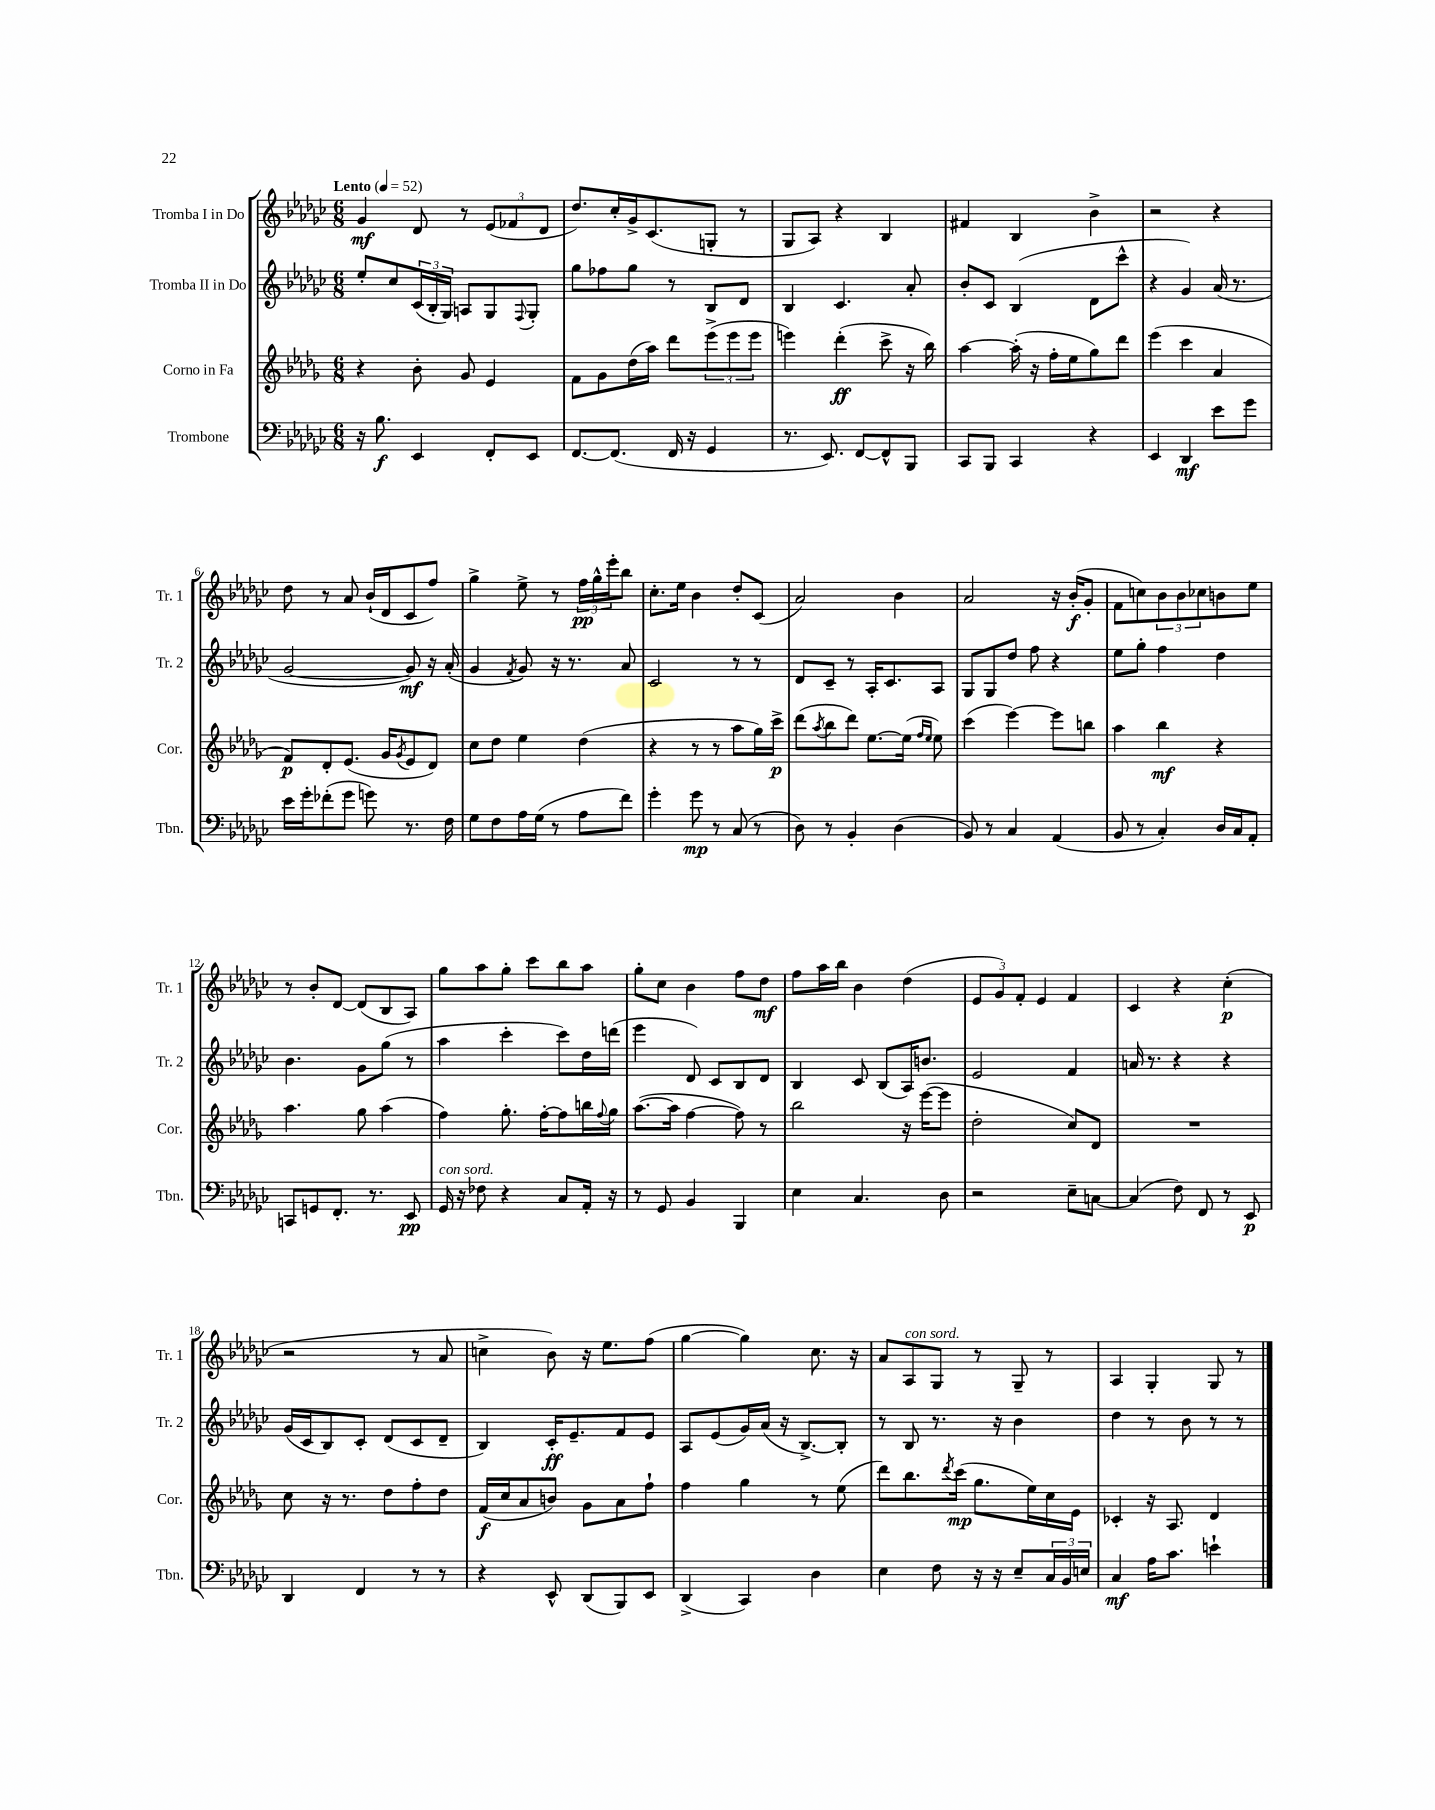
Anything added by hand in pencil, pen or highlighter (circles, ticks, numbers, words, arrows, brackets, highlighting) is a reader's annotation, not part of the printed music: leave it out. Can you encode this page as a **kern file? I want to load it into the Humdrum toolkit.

**kern	**kern	**kern	**kern
*staff4	*staff3	*staff2	*staff1
*clefF4	*clefG2	*clefG2	*clefG2
*k[b-e-a-d-g-c-]	*k[b-e-a-d-g-]	*k[b-e-a-d-g-c-]	*k[b-e-a-d-g-c-]
*M6/8	*M6/8	*M6/8	*M6/8
*MM52	*MM52	*MM52	*MM52
16r	4r	8ee-'/L	4g-/
8.B-\	.	.	.
.	.	8cc-/	.
4EE-/	8b-'\	(24c-/L	8d-/
.	.	24B-'/	.
.	.	24G-/JJ)	.
.	8g-/	8A/L	8r
8FF'/L	4e-/	8G-/	(12e-/L
.	.	.	12f-/
.	.	8qqF/	.
8EE-/J	.	8G-'/J	.
.	.	.	12d-/J
=	=	=	=
[8.FF/L	8f\L	8gg-\L	8.dd-/L)
.	8g-\	8ff-\	.
(8.FF/]J	.	.	16cc-'/L
.	(16dd-\L	8gg-\J	16g-^/J
.	16aa-\JJ)	.	(8.c-/
16FF/	8ddd-\L	8r	.
16r	.	.	.
4GG-/	(12eee-^\	8B-/L	8G'/J
.	12eee-\	.	.
.	.	8d-/J	8r
.	12eee-\J	.	.
=	=	=	=
8.r	4eee\)	4B-/	8G-/L
.	.	.	8A-/J)
8.EE-/)	.	.	.
.	(4ddd-'\	4.c-/	4r
[8FF/L	.	.	.
8FF^^/]	8ccc^\	.	4B-/
8BBB-/J	16r	8a-'/	.
.	16bb-\)	.	.
=	=	=	=
8CC-/L	[4aa-\	8b-'/L	4f#/
8BBB-/J	.	8c-/J	.
4CC-/	(16aa-'\]	(4B-/	4B-/
.	16r	.	.
.	16ff'\LL	.	.
.	16ee-\J	.	.
4r	8gg-\)	8d-\L	4b-^\
.	8ddd-\J	8ccc-^^\J	.
=	=	=	=
4EE-/	(4eee-\	4r	2r
4DD-/	4ccc\	4g-/)	.
8e-\L	4a-/	(16a-/	4r
.	.	8.r	.
8g-\J	.	.	.
=	=	=	=
16e-\LL	8f/L)	[2g-/	8dd-\
16g-'\J	.	.	.
(8f-'\	8d-'/	.	8r
8g-\J	(8.e-/J	.	8a-/
8g\)	.	.	(16b-`/LL
.	16g-/LK	.	16d-/J
.	8qg-/	.	.
8.r	8e-/	8g-/])	8c-/
.	8d-/J)	16r	8ff/J)
16F\	.	(16a-'/	.
=	=	=	=
8G-\L	8cc\L	4g-/	4gg-^\
8F\	8dd-\J	.	.
.	.	8qf/	.
16A-\L	4ee-\	8g-/)	8ee-^\
(16G-\JJ	.	.	.
8r	.	16r	8r
.	.	8.r	.
8A-\L	(4dd-\	.	24ff\LL
.	.	.	24gg-^^\
.	.	.	24eee-'\J
8f\J)	.	8a-/	8bb-\J
=	=	=	=
4g-'\	4r	2c-/	8.cc-'\L
.	.	.	16ee-\Jk
8g-\	8r	.	4b-\
8r	8r	.	.
(8C-/	8aa-\L	8r	8dd-'/L
8r	16gg-\L)	8r	(8c-/J
.	16ccc^\JJ	.	.
=	=	=	=
8D-\)	(8ddd-\L	8d-/L	2a-/)
.	8qaa-/	.	.
8r	8bb-\	8c-~/J	.
4BB-'/	8ddd-\J)	8r	.
.	[8.ee-\L	16A-'/LK	.
.	.	8.c-/	.
(4D-\	.	.	4b-\
.	(16ee-\]Jk	.	.
.	16qqff/LL	.	.
.	16qqee-/JJ	.	.
.	8ee-\)	8A-/J	.
=	=	=	=
8BB-/)	(4ccc\	8G-/L	2a-/
8r	.	8G-/	.
4C-/	[4eee-\)	8dd-/J	.
.	.	8ff\	.
(4AA-/	8eee-\]L	4r	16r
.	.	.	(16b-'/LK
.	8bb\J	.	8g-'/J
=	=	=	=
8BB-/	4aa-\	8ee-\L	8f\L
8r	.	8gg-'\J	8cc\)
4C-'/)	4bb-\	4ff\	12b-\
.	.	.	12b-\
.	.	.	12cc-\
16D-/LL	4r	4dd-\	8b\
16C-/J	.	.	.
8AA-'/J	.	.	8ee-\J
=	=	=	=
8CC/L	4.aa-\	4.b-\	8r
8GG/	.	.	8b-'/L
8.FF'/J	.	.	[8d-/J
.	8gg-\	8g-\L	(8d-/]L
8.r	.	.	.
.	(4aa-\	(8gg-\J	8B-/
8EE-/	.	8r	8A-/J)
=	=	=	=
16GG-/	4ff\)	4aa-\	8gg-\L
16r	.	.	.
8F-\	.	.	8aa-\
4r	8.gg-'\	4ccc-'\	8gg-'\J
.	.	.	8ccc-\L
.	[16ff'\LK	.	.
8C-/L	8ff\]	8ccc-\L)	8bb-\
16AA-'/Jk	16bb\L	16dd-\L	8aa-\J
.	8qqff/	.	.
16r	16gg-\JJ	(16ddd\JJ	.
=	=	=	=
8r	([8.aa-\L	4eee-\	8gg-'\L
8GG-/	.	.	8cc-\J
.	16aa-\]Jk	.	.
4BB-/	[4ff\	8d-/)	4b-\
.	.	8c-/L	.
4BBB-/	8ff\])	8B-/	8ff\L
.	8r	8d-/J	8dd-\J
=	=	=	=
4E-\	2bb-\	4B-/	8ff\L
.	.	.	16aa-\L
.	.	.	16bb-\JJ
4.C-/	.	8c-/	4b-\
.	.	(8B-/L	.
.	16r	16A-/K)	(4dd-\
.	([16eee-\LK	8.b/J	.
8D-\	8eee-\]J	.	.
=	=	=	=
2r	2dd-'\	2e-/	12e-/L
.	.	.	12g-/)
.	.	.	12f'/J
.	.	.	4e-/
8E-~\L	8cc/L)	4f/	4f/
[8C\J	8d-/J	.	.
=	=	=	=
(4C/]	2.r	16a/	4c-/
.	.	8.r	.
8F\)	.	4r	4r
8FF/	.	.	.
8r	.	4r	(4cc-'\
8EE-/	.	.	.
=	=	=	=
4DD-/	8cc\	(16g-/LL	2r
.	.	16c-/J	.
.	16r	8B-/)	.
.	8.r	.	.
4FF/	.	8c-'/J	.
.	8dd-\L	(8d-/L	.
8r	8ff'\	8c-/	8r
8r	8dd-\J	8d-~/J	8a-/
=	=	=	=
4r	(16f/LL	4B-/)	4cc^\
.	16cc/J	.	.
.	8a-/	.	.
8EE-^^/	8b/J)	16c-'/LK	8b-\)
.	.	8.e-~/	.
(8DD-/L	8g-\L	.	16r
.	.	.	8.ee-\L
8BBB-/)	8a-\	8f/	.
8EE-/J	8ff`\J	8e-/J	(8ff\J
=	=	=	=
(4DD-^/	4ff\	8A-/L	[4gg-\
.	.	(8e-/	.
4CC-/)	4gg-\	16g-/L)	4gg-\])
.	.	(16a-/JJ	.
.	.	16r	.
.	.	[8.B-^/L)	.
4D-\	8r	.	8.cc-\
.	(8ee-\	8B-'/]J	.
.	.	.	16r
=	=	=	=
4E-\	8ddd-\L)	8r	8a-/L
.	8.bb-\	8B-/	8A-/
8F\	.	8.r	8G-/J
.	8qddd-/	.	.
.	(16ccc\Jk	.	.
16r	8.gg-\L	.	8r
16r	.	16r	.
8E-~/L	.	4b-\	8G-~/
.	16ee-\L)	.	.
24C-/L	16cc\	.	8r
24BB-/	.	.	.
.	16e-\JJ	.	.
24E/JJ	.	.	.
=	=	=	=
4C-/	4c-'/	4dd-\	4A-/
16A-\LK	16r	8r	4G-'/
8.c-\J	8.A-/	.	.
.	.	8b-\	.
4e`\	4d-/	8r	8G-/
.	.	8r	8r
==	==	==	==
*-	*-	*-	*-
